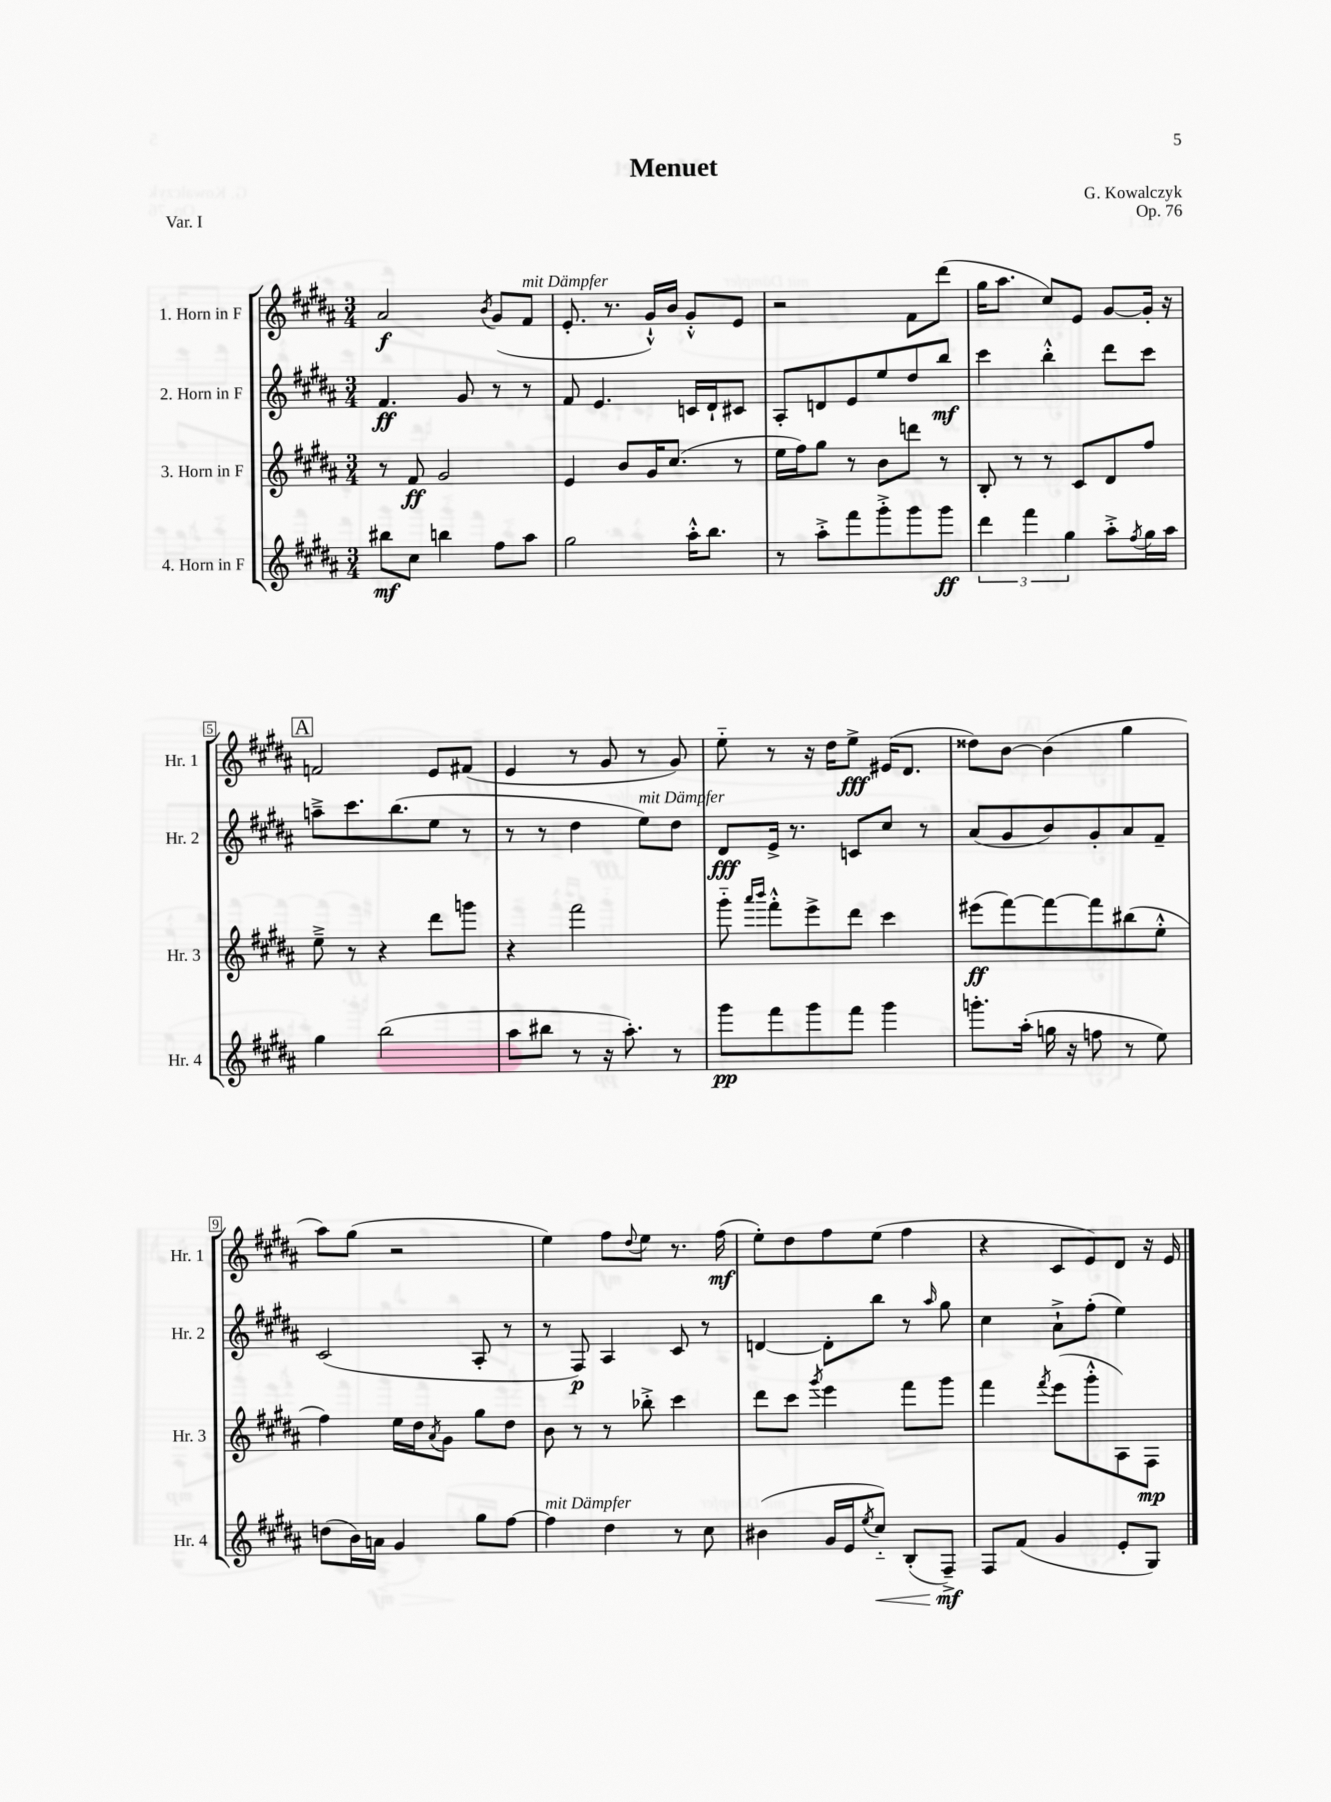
\header { title = "Menuet" composer = "G. Kowalczyk" opus = "Op. 76" piece = "Var. I" }
<<
\new StaffGroup <<
\new Staff = "s0" \with { instrumentName = "1. Horn in F" shortInstrumentName = "Hr. 1" } {
    \clef treble \key b \major \numericTimeSignature \time 3/4
    ais'2\f \acciaccatura { b'8 } gis'8( fis'8^\markup { \italic "mit Dämpfer" } |
    e'8.-. r8. gis'16-!-^) b'16 gis'8-.-^ e'8 |
    r2 fis'8 dis'''8( |
    gis''16 ais''8. cis''8) e'8 gis'8~ gis'16-. r16 |
    \mark \markup { \box "A" } f'2 e'8 fis'8( |
    e'4 r8 gis'8 r8 gis'8) |
    e''8-_ r8 r16 dis''16 e''8->\fff eis'16( dis'8. |
    disis''8) b'8~ b'4( gis''4 |
    ais''8) gis''8( r2 |
    e''4) fis''8 \appoggiatura { dis''8 } e''8 r8. fis''16\mf( |
    e''8-.) dis''8 fis''8 e''8( fis''4 |
    r4 cis'8 e'8) dis'8 r16 e'16 \bar "|." |
}
\new Staff = "s1" \with { instrumentName = "2. Horn in F" shortInstrumentName = "Hr. 2" } {
    \clef treble \key b \major \numericTimeSignature \time 3/4
    fis'4.\ff gis'8 r8 r8 |
    fis'8 e'4. c'16 dis'16-! cis'8 |
    ais8-. d'8 e'8 e''8 dis''8 b''8\mf |
    cis'''4 b''4-.-^ dis'''8 cis'''8 |
    \mark \markup { \box "A" } a''8---> cis'''8. b''8.( e''8 r8 |
    r8 r8 dis''4 e''8^\markup { \italic "mit Dämpfer" }) dis''8 |
    dis'8\fff e'16-> r8. c'8 cis''8 r8 |
    ais'8( gis'8 b'8) gis'8-. ais'8 fis'8-- |
    cis'2( ais8-. r8 |
    r8 fis8\p) ais4 cis'8 r8 |
    d'4~ d'8-. b''8 r8 \grace { ais''16 } gis''8 |
    cis''4 ais'8-!-> fis''8-.( e''4) \bar "|." |
}
\new Staff = "s2" \with { instrumentName = "3. Horn in F" shortInstrumentName = "Hr. 3" } {
    \clef treble \key b \major \numericTimeSignature \time 3/4
    r8 fis'8\ff gis'2 |
    e'4 b'8 gis'16 cis''8.( r8 |
    e''16 fis''16) gis''8 r8 b'8 d'''8 r8 |
    b8-. r8 r8 cis'8 dis'8 fis''8 |
    \mark \markup { \box "A" } e''8---> r8 r4 dis'''8 g'''8 |
    r4 fis'''2 |
    gis'''8-_ \grace { ais'''16 b'''16 } fis'''8-.-^ e'''8-> dis'''8 cis'''4 |
    eis'''8\ff( fis'''8~) fis'''8~ fis'''8 bis''8( e''8-.-^ |
    fis''4) e''16 dis''16 \acciaccatura { ais'8 } gis'8 gis''8 dis''8 |
    b'8 r8 r8 bes''8-.-> cis'''4 |
    dis'''8 cis'''8 \acciaccatura { gis'''8 } e'''4 fis'''8 gis'''8 |
    fis'''4 \acciaccatura { fis'''8 } e'''8( gis'''8-.-^ ais8) fis8\mp \bar "|." |
}
\new Staff = "s3" \with { instrumentName = "4. Horn in F" shortInstrumentName = "Hr. 4" } {
    \clef treble \key b \major \numericTimeSignature \time 3/4
    bis''8\mf cis''8 b''4 fis''8 ais''8 |
    gis''2 ais''16-.-^ b''8. |
    r8 ais''8-.-> fis'''8 gis'''8-.-> gis'''8 gis'''8\ff |
    \tuplet 3/2 { dis'''4 fis'''4 gis''4 } ais''8-.-> \acciaccatura { fis''8 } gis''16 ais''16 |
    \mark \markup { \box "A" } gis''4 b''2( |
    ais''8 bis''8 r8 r16 ais''8.-.) r8 |
    gis'''8\pp fis'''8 gis'''8 fis'''8 gis'''4 |
    g'''8.-. ais''16-.( g''16 r16 f''8 r8 e''8) |
    d''8( b'16) a'16 gis'4 gis''8 fis''8~ |
    fis''4^\markup { \italic "mit Dämpfer" } dis''4 r8 cis''8 |
    bis'4( gis'16 e'16 \acciaccatura { e''8 } cis''8-_\<) b8-.( fis8--->\mf\!) |
    fis8 fis'8( gis'4 e'8-. gis8) \bar "|." |
}
>>
>>
\layout { \context { \Score \override BarNumber.stencil = #(make-stencil-boxer 0.1 0.3 ly:text-interface::print) } }
